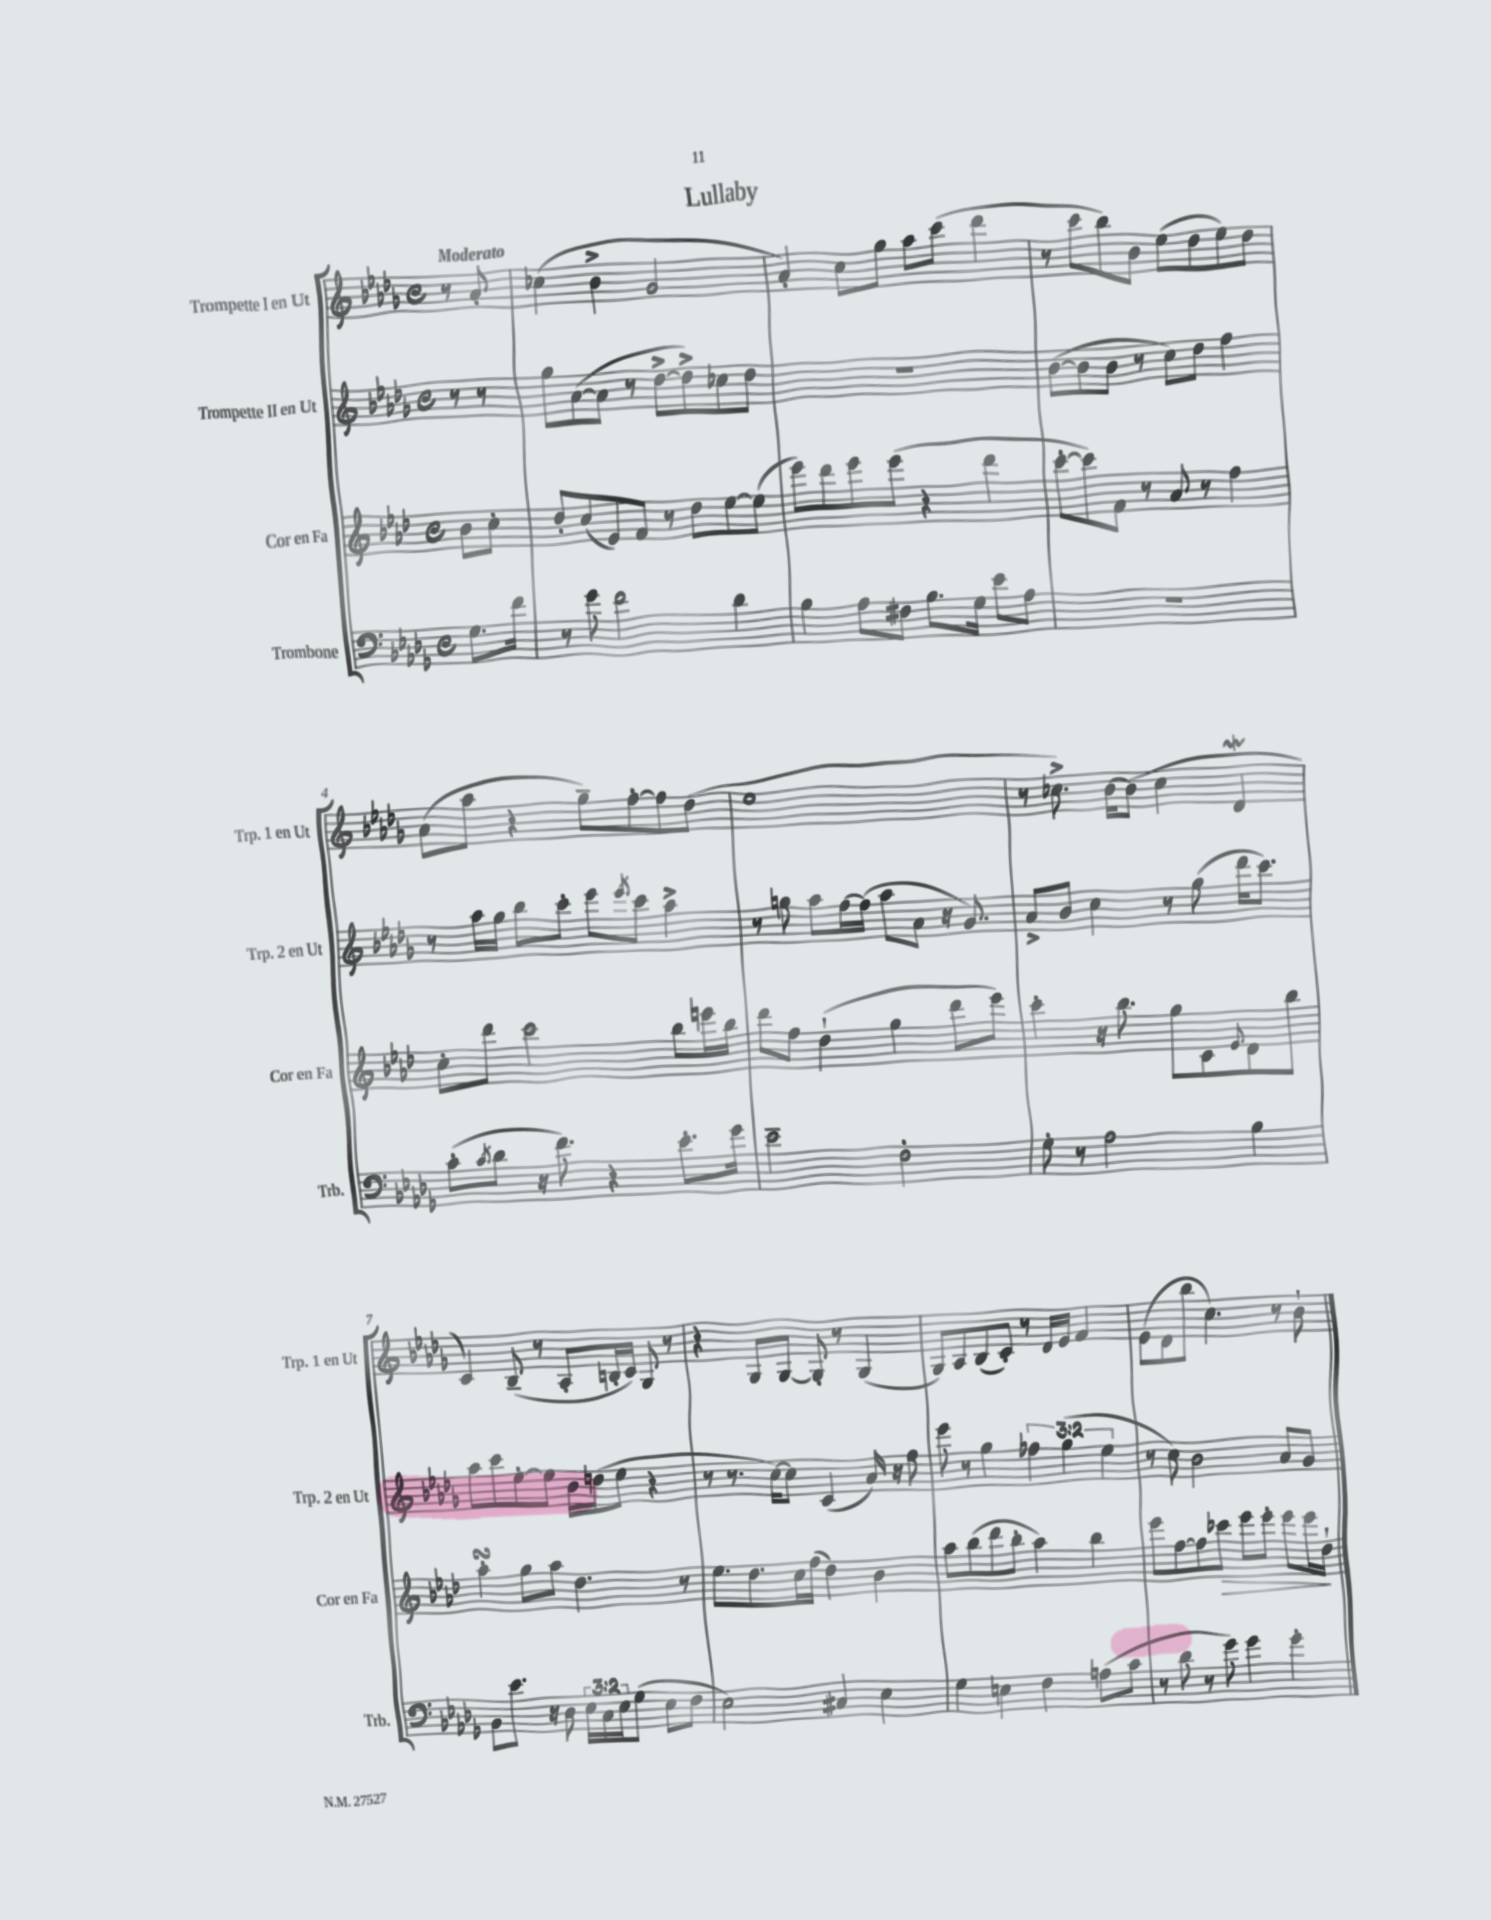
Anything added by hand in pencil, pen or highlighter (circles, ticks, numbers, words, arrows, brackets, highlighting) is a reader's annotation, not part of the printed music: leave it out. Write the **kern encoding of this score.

**kern	**kern	**dynam	**kern	**kern
*part4	*part3	*part3	*part2	*part1
*staff4	*staff3	*staff3	*staff2	*staff1
*I"Trombone	*I"Cor en Fa	*	*I"Trompette II en Ut	*I"Trompette I en Ut
*I'Trb.	*I'Cor en Fa	*	*I'Trp. 2 en Ut	*I'Trp. 1 en Ut
*clefF4	*clefG2	*	*clefG2	*clefG2
*k[b-e-a-d-g-]	*k[b-e-a-d-]	*	*k[b-e-a-d-g-]	*k[b-e-a-d-g-]
*M4/4	*M4/4	*	*M4/4	*M4/4
*met(c)	*met(c)	*	*met(c)	*met(c)
=	=	=	=	=
!	!	!	!	!LO:TX:a:B:t=Moderato
8.G-\L	8b-\L	.	8r	8r
.	8cc'\J	.	8r	8a-'/
16f\Jk	.	.	.	.
=1	=1	=1	=1	=1
8r	8dd-'/L	.	8gg-\L	(4cc-X\
8g-\	(8cc/	.	([8a-\	.
2f\	8e-/)	.	8a-\J]	4b-^\
.	8f/J	.	8r	.
.	8r	.	[8dd-^\L	2g-/
.	8dd-\L	.	8dd-^\])	.
4d-\	[8ee-\	.	8cc-X\	.
.	(8ee-\J]	.	8dd-\J	.
=2	=2	=2	=2	=2
4B-\	8eee-\L)	.	1r	4a-'/)
.	8ddd-\	.	.	.
8A-\L	8eee-\	.	.	8cc\L
8F#X\J	(8eee-\J	.	.	8gg-\J
8.B-\L	4r	.	.	8aa-\L
.	.	.	.	(8ccc\J
16G-\Jk	.	.	.	.
8e-\L	4ddd-\	.	.	4ddd-\
8A-\J	.	.	.	.
=3	=3	=3	=3	=3
1r	[8ccc'\L	.	([8b-\L	8r
.	8ccc\])	.	8b-\]	8ccc\L
.	8f\J	.	8b-\J	8bb-\)
.	8r	.	8r	8b-\J
.	8a-/	.	8cc\L)	(8ee-\L
.	8r	.	8dd-\J	8dd-\
.	4ff\	.	4ff\	8ee-\)
.	.	.	.	8dd-\J
!!LO:LB:g=z
=4	=4	=4	=4	=4
(8c'\L	8cc'\L	.	8r	(8a-\L
8qc/	.	.	.	.
8d-\J	8ddd-\J	.	16aa-\LL	8aa-\J
.	.	.	16gg-\JJ	.
16r	2ccc\	.	8bb-\L	4r
8.f\)	.	.	.	.
.	.	.	8ccc'\J	.
4r	.	.	8eee-\L	8gg-~\L)
.	.	.	8qeee-/	.
.	.	.	8ccc\J	[8ff'\
8.e-'\L	8bb-\L	.	4aa-^\	8ff\]
.	16eeen\L	.	.	(8dd-\J
16g-\Jk	16bb-\JJ	.	.	.
=5	=5	=5	=5	=5
2e-~\	8ddd-\L	.	8r	1ee-
.	8ff\J	.	8ggn\	.
.	(4dd-`\	.	8aa-\L	.
.	.	.	[16ff\L	.
.	.	.	(16ff\JJ]	.
2F'\	4gg\	.	8aa-\L	.
.	.	.	8a-\J	.
.	8ddd-\L	.	16r	.
.	.	.	8.g-/)	.
.	8eee-\J)	.	.	.
=6	=6	=6	=6	=6
8G-'\	4ccc'\	.	8a-^/L	8r
8r	.	.	8b-/J	8.cc-X^\)
2A-\	16r	.	4cc\	.
.	8.bb-\	.	.	[16b-\KL
.	.	.	.	(8b-\J]
.	8gg\L	.	8r	4cc-\
.	8c\	.	(8gg-\	.
.	8qqe-/	.	.	.
4B-\	8d-\	.	16ddd-\KL	4d-w/
.	.	.	8.ccc\J)	.
.	8bb-\J	.	.	.
!!LO:LB:g=z
=7	=7	=7	=7	=7
8BB-\L	4aa-sSSs'\	.	8aa-\L	4c/)
8.e-\J	.	.	8ccc\	.
.	8gg\L	.	[8ee-'\	(8B-~/
16r	.	.	.	.
8D-\	8aa-\J	.	8ee-\J]	8r
24E-\LL	4.dd-\	.	16b-\LL	8A-'/L
24C\	.	.	.	.
.	.	.	(16ddn\J	.
24E-\J	.	.	.	.
(8G-\J	.	.	8ee-\J	16Bn'/L
.	.	.	.	16c/JJ)
8E-\L	.	.	4r	8G-/
8F\J	8r	.	.	8r
=8	=8	=8	=8	=8
2E-\)	8.ee-\L	.	8r	4r
.	.	.	8.r	.
.	8.dd-\	.	.	.
.	.	.	.	8G-/L
.	.	.	[16cc\KL)	.
.	16cc\L	.	8cc\J]	[8G-/J
.	(16ff\JJ	.	.	.
4C#X/	4dd-\)	.	(4c/	8G-'/]
.	.	.	.	8r
4E-\	4b-\	.	16a-/)	(4G-/
.	.	.	16r	.
.	.	.	8ff\	.
=9	=9	=9	=9	=9
4G-\	8aa-\L	.	8eee-\	8G-/L)
.	(8bb-\	.	8r	8A-/
4En\	8ddd-\	.	4gg-\	(8B-/
.	8bb-'\J	.	.	8c'/J)
4F\	4aa-\)	.	6ff-X\	8r
.	.	.	.	16d-/LL
.	.	.	(6gg-\	.
.	.	.	.	16e-/JJ
(8An\L	4bb-\	.	.	4f/
.	.	.	6ee-\	.
8c\J	.	.	.	.
=10	=10	=10	=10	=10
8r	8eee-\L	.	8r	(8e-\L
8d-\	[8ff\	.	8cc\)	8d-\
8r	8ff\]	.	2b-\	8bb-\J
!	!	!LO:HP:b	!	!
8g-\)	8ccc-X\J	>	.	4.cc\)
4g-\	8eee-\L	.	.	.
.	8eee-'\J	.	.	.
4g-'\	8eee-\L	.	8a-/L	8r
.	16eee-\L	.	8g-/J	8b-`\
.	16dd-`\JJ	.	.	.
.	.	]	.	.
==	==	==	==	==
*-	*-	*-	*-	*-
